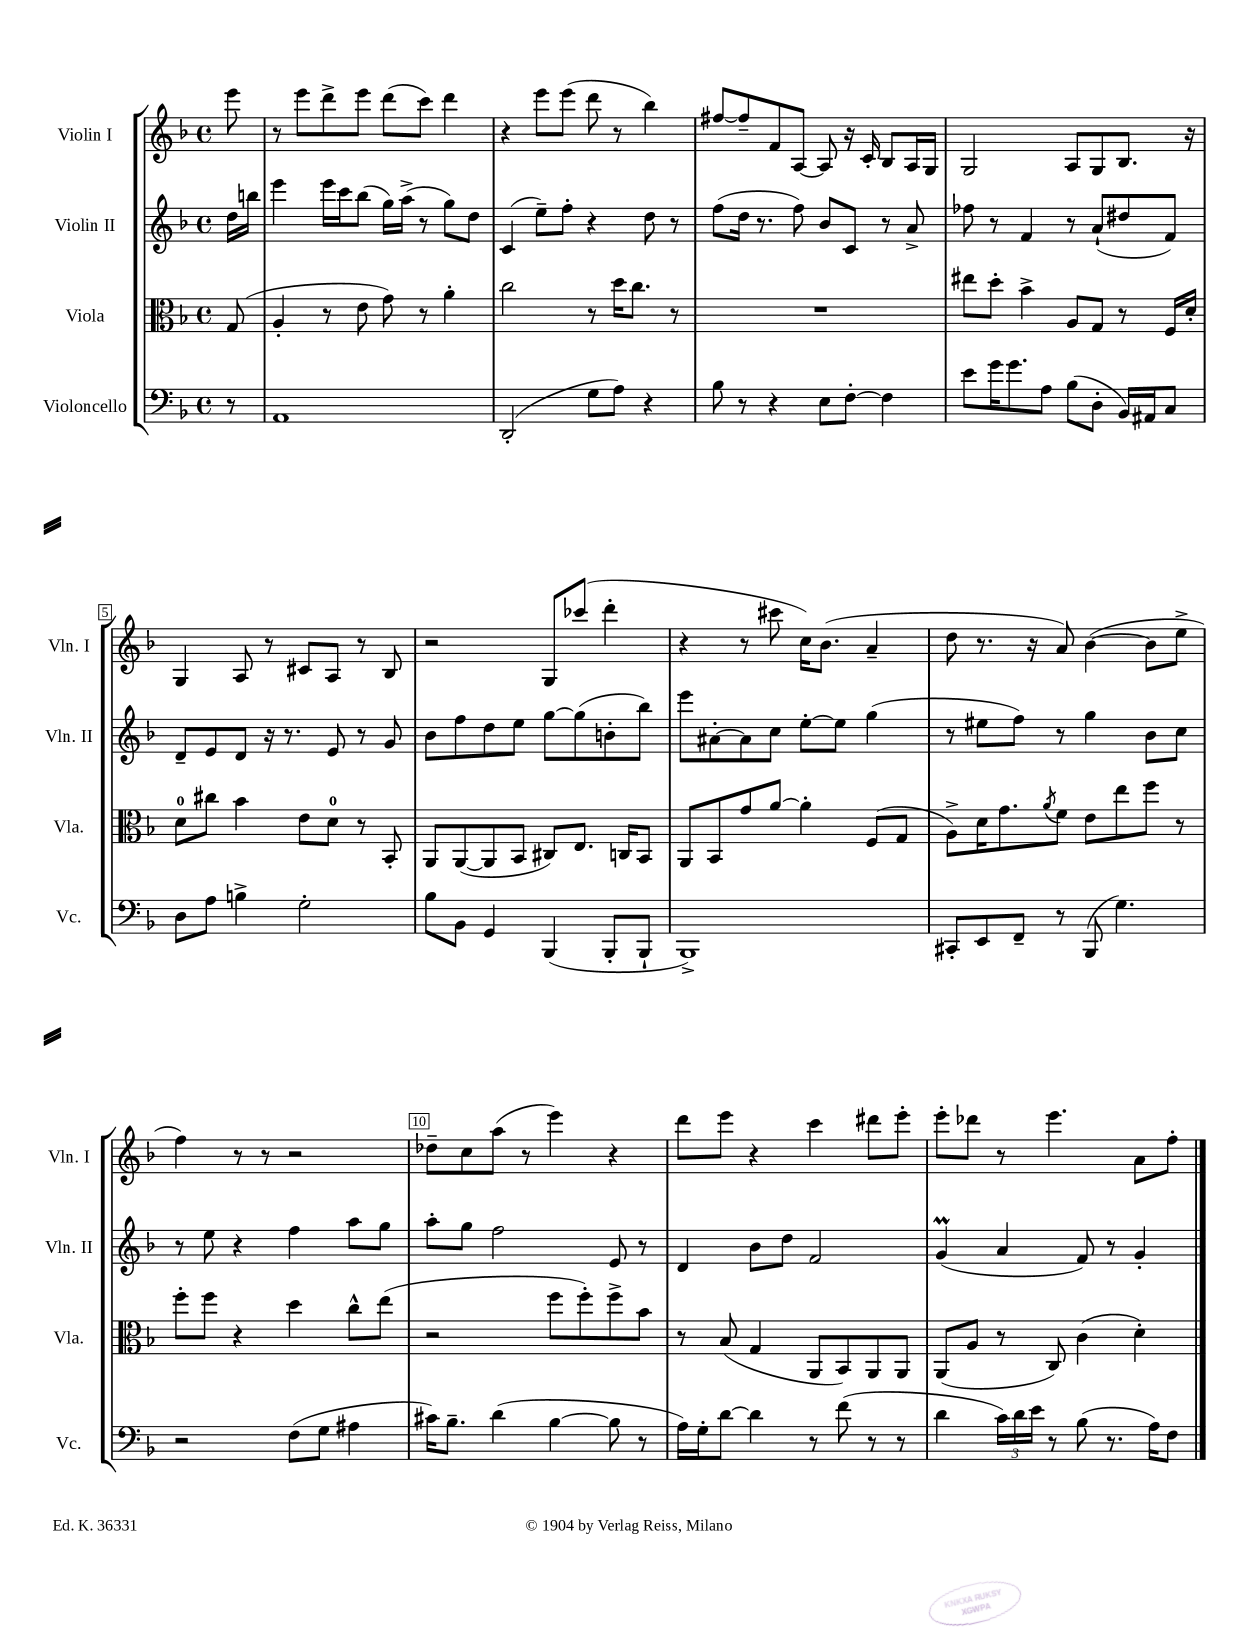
<<
\new StaffGroup <<
\new Staff = "s0" \with { instrumentName = "Violin I" shortInstrumentName = "Vln. I" } {
    \clef treble \key f \major \defaultTimeSignature \time 4/4 \partial 8
    e'''8 |
    r8 e'''8 d'''8-> e'''8 d'''8( c'''8) d'''4 |
    r4 e'''8 e'''8( d'''8 r8 bes''4) |
    fis''8~ fis''8-- f'8 a8~ a8 r16 c'16-. bes8 a16 g16 |
    g2 a8 g8 bes8. r16 |
    g4 a8 r8 cis'8 a8 r8 bes8 |
    r2 g8 ces'''8( d'''4-. |
    r4 r8 cis'''8 c''16) bes'8.( a'4-- |
    d''8 r8. r16 a'8) bes'4~( bes'8 e''8-> |
    f''4) r8 r8 r2 |
    des''8-- c''8 a''8( r8 e'''4) r4 |
    d'''8 e'''8 r4 c'''4 dis'''8 e'''8-. |
    e'''8-. des'''8 r8 e'''4. a'8 f''8-. \bar "|." |
}
\new Staff = "s1" \with { instrumentName = "Violin II" shortInstrumentName = "Vln. II" } {
    \clef treble \key f \major \defaultTimeSignature \time 4/4 \partial 8
    d''16 b''16 |
    e'''4 e'''16 c'''16 bes''8( g''16) a''16->( r8 g''8) d''8 |
    c'4( e''8--) f''8-. r4 d''8 r8 |
    f''8( d''16 r8. f''8) bes'8 c'8 r8 a'8-> |
    fes''8 r8 f'4 r8 a'8-!( dis''8 f'8) |
    d'8-- e'8 d'8 r16 r8. e'8 r8 g'8 |
    bes'8 f''8 d''8 e''8 g''8~ g''8( b'8-. bes''8) |
    e'''8 ais'8~-. ais'8 c''8 e''8~-. e''8 g''4( |
    r8 eis''8 f''8) r8 g''4 bes'8 c''8 |
    r8 e''8 r4 f''4 a''8 g''8 |
    a''8-. g''8 f''2 e'8 r8 |
    d'4 bes'8 d''8 f'2 |
    g'4\prall( a'4 f'8) r8 g'4-. \bar "|." |
}
\new Staff = "s2" \with { instrumentName = "Viola" shortInstrumentName = "Vla." } {
    \clef alto \key f \major \defaultTimeSignature \time 4/4 \partial 8
    g8( |
    a4-. r8 e'8 g'8) r8 a'4-. |
    c''2 r8 d''16 c''8. r8 |
    R1 |
    eis''8 d''8-. bes'4-> a8 g8 r8 f16 d'16-. |
    d'8-0 cis''8 bes'4 e'8 d'8-0 r8 bes,8-. |
    a,8 a,8~( a,8 bes,8 cis8) e8. c16 bes,8 |
    a,8 bes,8 g'8 a'8~ a'4-. f8( g8 |
    a8->) d'16 g'8. \acciaccatura { a'8 } f'8 e'8 e''8 f''8 r8 |
    f''8-. f''8 r4 d''4 c''8-^ e''8( |
    r2 f''8 f''8-.) f''8-> bes'8 |
    r8 bes8( g4 a,8 bes,8) a,8 a,8 |
    a,8( a8 r8 c8) c'4( d'4-.) \bar "|." |
}
\new Staff = "s3" \with { instrumentName = "Violoncello" shortInstrumentName = "Vc." } {
    \clef bass \key f \major \defaultTimeSignature \time 4/4 \partial 8
    r8 |
    a,1 |
    d,2-.( g8 a8) r4 |
    bes8 r8 r4 e8 f8~-. f4 |
    e'8 g'16 g'8. a8 bes8( d8-. bes,16) ais,16 c8 |
    d8 a8 b4-> g2-. |
    bes8 bes,8 g,4 bes,,4( bes,,8-. bes,,8-! |
    bes,,1->) |
    cis,8-. e,8 f,8-- r8 bes,,8( g4.) |
    r2 f8( g8 ais4 |
    cis'16) bes8.-- d'4( bes4~ bes8 r8 |
    a16) g16-. d'8~ d'4 r8 f'8( r8 r8 |
    d'4 \tuplet 3/2 { c'16) d'16 e'16 } r8 bes8( r8. a16) f8 \bar "|." |
}
>>
>>
\layout { \context { \Score \override BarNumber.break-visibility = ##(#f #t #t) barNumberVisibility = #(every-nth-bar-number-visible 5) \override BarNumber.stencil = #(make-stencil-boxer 0.1 0.3 ly:text-interface::print) } }
